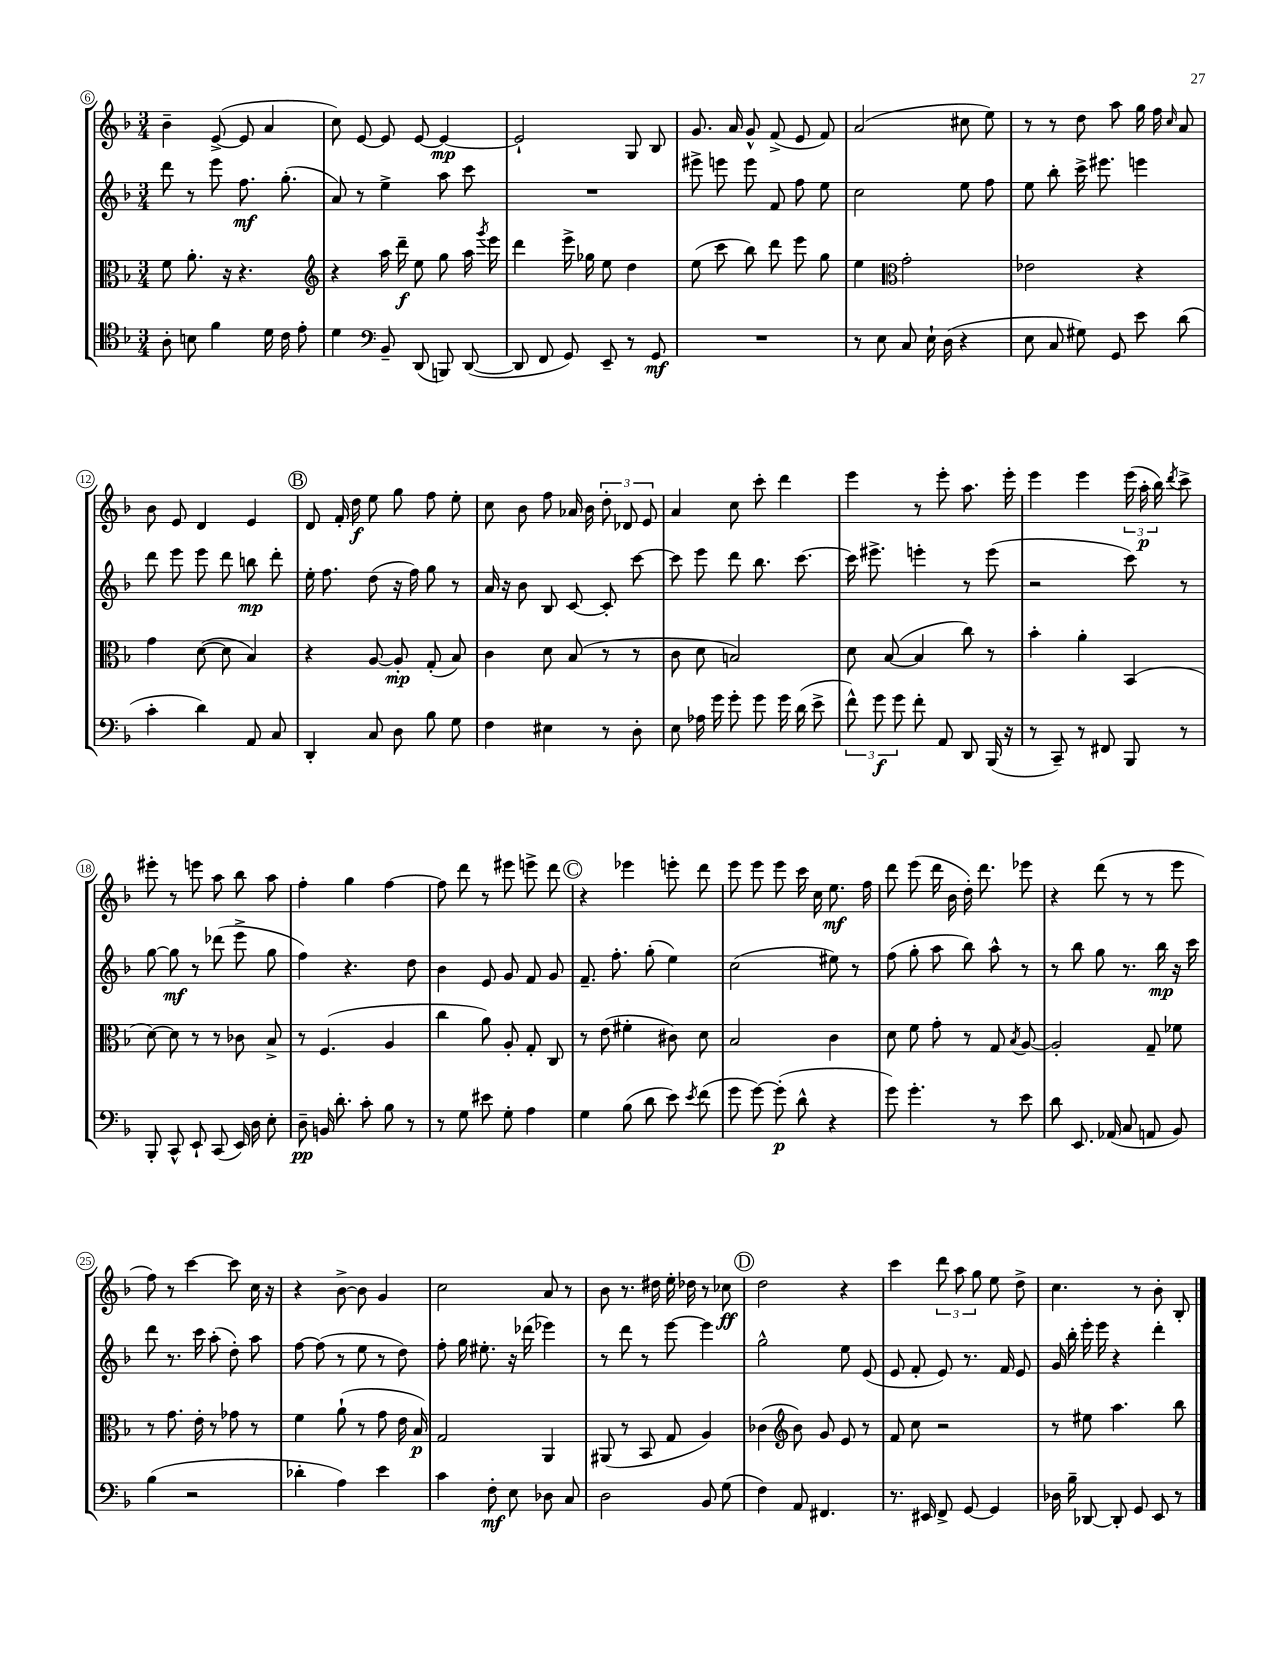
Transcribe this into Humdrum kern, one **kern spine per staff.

**kern	**dynam	**kern	**dynam	**kern	**dynam	**kern	**dynam
*part4	*part4	*part3	*part3	*part2	*part2	*part1	*part1
*staff4	*staff4	*staff3	*staff3	*staff2	*staff2	*staff1	*staff1
*clefC4	*	*clefC3	*	*clefG2	*	*clefG2	*
*k[b-]	*	*k[b-]	*	*k[b-]	*	*k[b-]	*
*M3/4	*	*M3/4	*	*M3/4	*	*M3/4	*
=6	=6	=6	=6	=6	=6	=6	=6
8A'\	.	8f\	.	8ddd\	.	4b-~\	.
8Bn\	.	8.a'\	.	8r	.	.	.
4f\	.	.	.	8eee\	.	([8e^/	.
.	.	16r	.	.	.	.	.
.	.	4.r	.	8.ff\	mf	8e/]	.
16d\	.	.	.	.	.	4a/	.
16c\	.	.	.	(8.gg'\	.	.	.
8e'\	.	.	.	.	.	.	.
=7	=7	=7	=7	=7	=7	=7	=7
*	*	*clefG2	*	*	*	*	*
4d\	.	4r	.	8a/)	.	8cc\)	.
.	.	.	.	8r	.	[8e/	.
*clefF4	*	*	*	*	*	*	*
8BB-~/	.	16aa\	.	4ee^\	.	8e/]	.
.	.	16ddd~\	f	.	.	.	.
(8DD/	.	8ee\	.	.	.	[8e/	.
8BBBn/)	.	8gg\	.	8aa\	.	4e/_	mp
([8DD/	.	16aa\	.	8ccc\	.	.	.
.	.	8qggg/	.	.	.	.	.
.	.	16eee\	.	.	.	.	.
=8	=8	=8	=8	=8	=8	=8	=8
8DD/]	.	4ddd\	.	2.r	.	2e`/]	.
8FF/	.	.	.	.	.	.	.
8GG/)	.	16eee^\	.	.	.	.	.
.	.	16gg-X\	.	.	.	.	.
8EE~/	.	8ee\	.	.	.	.	.
8r	.	4dd\	.	.	.	8G/	.
8GG/	mf	.	.	.	.	8B-/	.
=9	=9	=9	=9	=9	=9	=9	=9
2.r	.	(8ee\	.	8eee#X^\	.	8.g/	.
.	.	8ccc\	.	8eeen\	.	.	.
.	.	.	.	.	.	16a/	.
.	.	8bb-\)	.	8eee\	.	8g^^/	.
.	.	8ddd\	.	8f/	.	(8f^/	.
.	.	8eee\	.	8ff\	.	8e/	.
.	.	8gg\	.	8ee\	.	8f/)	.
=10	=10	=10	=10	=10	=10	=10	=10
8r	.	4ee\	.	2cc\	.	(2a/	.
8E\	.	.	.	.	.	.	.
*	*	*clefC3	*	*	*	*	*
8C/	.	2g'\	.	.	.	.	.
16E`\	.	.	.	.	.	.	.
(16D\	.	.	.	.	.	.	.
4r	.	.	.	8ee\	.	8cc#X\	.
.	.	.	.	8ff\	.	8ee\)	.
=11	=11	=11	=11	=11	=11	=11	=11
8E\	.	2e-X\	.	8ee\	.	8r	.
8C/	.	.	.	8bb-'\	.	8r	.
8G#X\)	.	.	.	16ccc^\	.	8dd\	.
.	.	.	.	8.eee#X\	.	.	.
8GG/	.	.	.	.	.	8aa\	.
8e\	.	4r	.	4eeen\	.	16gg\	.
.	.	.	.	.	.	16ff\	.
.	.	.	.	.	.	16qqcc/	.
(8d\	.	.	.	.	.	8a/	.
!!LO:LB:g=z
=12	=12	=12	=12	=12	=12	=12	=12
4c'\	.	4g\	.	8ddd\	.	8b-\	.
.	.	.	.	8eee\	.	8e/	.
4d\)	.	([8d\	.	8eee\	.	4d/	.
.	.	8d\]	.	8ddd\	.	.	.
8AA/	.	4B-/)	.	8bbn\	mp	4e/	.
8C/	.	.	.	8ddd'\	.	.	.
!!LO:REH:place=s1:t=B
=13	=13	=13	=13	=13	=13	=13	=13
4DD'/	.	4r	.	16ee'\	.	8d/	.
.	.	.	.	8.ff\	.	.	.
.	.	.	.	.	.	16f'/	.
.	.	.	.	.	.	16dd\	f
8C/	.	[8A/	.	(8dd\	.	8ee\	.
8D\	.	8A'/]	mp	16r	.	8gg\	.
.	.	.	.	16ff\)	.	.	.
8B-\	.	(8G'/	.	8gg\	.	8ff\	.
8G\	.	8B-/)	.	8r	.	8ee'\	.
=14	=14	=14	=14	=14	=14	=14	=14
4F\	.	4c\	.	16a/	.	8cc\	.
.	.	.	.	16r	.	.	.
.	.	.	.	8b-\	.	8b-\	.
4E#X\	.	8d\	.	8B-/	.	8ff\	.
.	.	(8B-/	.	[8c/	.	16a-X/	.
.	.	.	.	.	.	16b-\	.
8r	.	8r	.	8c'/]	.	12dd'\	.
.	.	.	.	.	.	12d-X/	.
8D'\	.	8r	.	[8ccc\	.	.	.
.	.	.	.	.	.	12e/	.
=15	=15	=15	=15	=15	=15	=15	=15
8E\	.	8c\	.	8ccc\]	.	4a/	.
16A-X\	.	8d\	.	8eee\	.	.	.
16g\	.	.	.	.	.	.	.
8g'\	.	2Bn/)	.	8ddd\	.	8cc\	.
8g\	.	.	.	8.bb-\	.	8ccc'\	.
16g\	.	.	.	.	.	4ddd\	.
(16d\	.	.	.	[8.ccc\	.	.	.
8e^\	.	.	.	.	.	.	.
=16	=16	=16	=16	=16	=16	=16	=16
12f^^\)	.	8d\	.	16ccc\]	.	4eee\	.
.	.	.	.	8.eee#X^\	.	.	.
12g\	f	.	.	.	.	.	.
.	.	([8B-/	.	.	.	.	.
12g\	.	.	.	.	.	.	.
8f'\	.	4B-/]	.	4eeen'\	.	8r	.
8AA/	.	.	.	.	.	8eee'\	.
8DD/	.	8cc\)	.	8r	.	8.aa\	.
(16BBB-/	.	8r	.	(8eee\	.	.	.
16r	.	.	.	.	.	16eee'\	.
=17	=17	=17	=17	=17	=17	=17	=17
8r	.	4b-'\	.	2r	.	4eee\	.
8CC~/)	.	.	.	.	.	.	.
8r	.	4a'\	.	.	.	4eee\	.
8FF#X/	.	.	.	.	.	.	.
8BBB-/	.	(4BB-/	.	8ccc\)	.	(24eee\	.
.	.	.	.	.	.	24aa'\	p
.	.	.	.	.	.	24bb-\)	.
.	.	.	.	.	.	8qddd/	.
8r	.	.	.	8r	.	8ccc^\	.
!!LO:LB:g=z
=18	=18	=18	=18	=18	=18	=18	=18
8BBB-'/	.	[8d\)	.	[8gg\	.	8eee#X'\	.
8CC^^/	.	8d\]	.	8gg\]	mf	8r	.
8EE`/	.	8r	.	8r	.	8eeen\	.
(8CC/	.	8r	.	(8ddd-X\	.	8aa\	.
16EE/)	.	8c-X\	.	8eee^\	.	8bb-\	.
16D\	.	.	.	.	.	.	.
8E'\	.	8B-^/	.	8gg\	.	8aa\	.
=19	=19	=19	=19	=19	=19	=19	=19
8D~\	pp	8r	.	4ff\)	.	4ff'\	.
16BBn/	.	(4.F/	.	.	.	.	.
8.d'\	.	.	.	.	.	.	.
.	.	.	.	4.r	.	4gg\	.
8c'\	.	.	.	.	.	.	.
8B-\	.	4A/	.	.	.	[4ff\	.
8r	.	.	.	8dd\	.	.	.
=20	=20	=20	=20	=20	=20	=20	=20
8r	.	4cc\	.	4b-\	.	8ff\]	.
8G\	.	.	.	.	.	8ddd\	.
8e#X\	.	8a\)	.	8e/	.	8r	.
8G'\	.	8A'/	.	8g/	.	8eee#X\	.
4A\	.	8G'/	.	8f/	.	8eeen^\	.
.	.	8C/	.	8g/	.	8ddd\	.
!!LO:REH:place=s1:t=C
=21	=21	=21	=21	=21	=21	=21	=21
4G\	.	8r	.	8.f~/	.	4r	.
.	.	(8e\	.	.	.	.	.
.	.	.	.	8.ff'\	.	.	.
(8B-\	.	4f#X'\	.	.	.	4eee-X\	.
8d\	.	.	.	(8gg'\	.	.	.
8e\)	.	8c#X\)	.	4ee\)	.	8eeen'\	.
8qe/	.	.	.	.	.	.	.
(8f\	.	8d\	.	.	.	8ddd\	.
=22	=22	=22	=22	=22	=22	=22	=22
8g\	.	2B-/	.	(2cc\	.	8eee\	.
[8g\)	.	.	.	.	.	8eee\	.
(8g'\]	p	.	.	.	.	8eee\	.
8d^^\	.	.	.	.	.	16ccc\	.
.	.	.	.	.	.	16cc\	.
4r	.	4c\	.	8ee#X\)	.	8.ee\	mf
.	.	.	.	8r	.	.	.
.	.	.	.	.	.	16ff\	.
=23	=23	=23	=23	=23	=23	=23	=23
8g\)	.	8d\	.	(8ff\	.	8ddd\	.
4.g'\	.	8f\	.	8gg'\	.	(8eee\	.
.	.	8g'\	.	8aa\	.	16ddd\	.
.	.	.	.	.	.	16b-\	.
.	.	8r	.	8bb-\)	.	16dd'\)	.
.	.	.	.	.	.	8.ddd\	.
8r	.	8G/	.	8aa^^\	.	.	.
.	.	8qB-/	.	.	.	.	.
8e\	.	[8A/	.	8r	.	8eee-X\	.
=24	=24	=24	=24	=24	=24	=24	=24
8d\	.	2A'/]	.	8r	.	4r	.
8.EE/	.	.	.	8bb-\	.	.	.
.	.	.	.	8gg\	.	(8ddd\	.
(16AA-X/	.	.	.	.	.	.	.
8C/	.	.	.	8.r	.	8r	.
8AAn/	.	8G~/	.	.	.	8r	.
.	.	.	.	16bb-\	mp	.	.
8BB-/)	.	8f-X\	.	16r	.	8eee\	.
.	.	.	.	16ccc\	.	.	.
!!LO:LB:g=z
=25	=25	=25	=25	=25	=25	=25	=25
(4B-\	.	8r	.	8ddd\	.	8ff\)	.
.	.	8.g\	.	8.r	.	8r	.
2r	.	.	.	.	.	[4ccc\	.
.	.	16e'\	.	16ccc\	.	.	.
.	.	8r	.	(8aa'\	.	.	.
.	.	8g-X\	.	8dd'\)	.	8ccc\]	.
.	.	8r	.	8aa\	.	16cc\	.
.	.	.	.	.	.	16r	.
=26	=26	=26	=26	=26	=26	=26	=26
4d-X'\	.	4f\	.	[8ff\	.	4r	.
.	.	.	.	(8ff\]	.	.	.
4A\)	.	(8a`\	.	8r	.	[8b-^\	.
.	.	8r	.	8ee\	.	8b-\]	.
4e\	.	8g\	.	8r	.	4g/	.
.	.	16e\	.	8dd\)	.	.	.
.	.	16B-/)	p	.	.	.	.
=27	=27	=27	=27	=27	=27	=27	=27
4c\	.	2G/	.	8ff'\	.	2cc\	.
.	.	.	.	16gg\	.	.	.
.	.	.	.	8.ee#X'\	.	.	.
8F'\	mf	.	.	.	.	.	.
8E\	.	.	.	16r	.	.	.
.	.	.	.	(16ddd-X\	.	.	.
8D-X\	.	4AA/	.	4eee-X\)	.	8a/	.
8C/	.	.	.	.	.	8r	.
=28	=28	=28	=28	=28	=28	=28	=28
2D\	.	(8AA#X/	.	8r	.	8b-\	.
.	.	8r	.	8ddd\	.	8.r	.
.	.	8BB-/	.	8r	.	.	.
.	.	.	.	.	.	16dd#X\	.
.	.	8G/	.	[8eee\	.	16ee'\	.
.	.	.	.	.	.	16dd-X\	.
8BB-/	.	4A/)	.	4eee\]	.	8r	.
(8G\	.	.	.	.	.	8cc-X\	ff
!!LO:REH:place=s1:t=D
=29	=29	=29	=29	=29	=29	=29	=29
4F\)	.	(4c-X\	.	2gg^^\	.	2dd\	.
*	*	*clefG2	*	*	*	*	*
8AA/	.	8b-\)	.	.	.	.	.
4.FF#X/	.	8g/	.	.	.	.	.
.	.	8e/	.	8ee\	.	4r	.
.	.	8r	.	(8e/	.	.	.
=30	=30	=30	=30	=30	=30	=30	=30
8.r	.	8f/	.	8e/	.	4ccc\	.
.	.	8cc\	.	8f'/	.	.	.
16EE#X/	.	.	.	.	.	.	.
8FF^/	.	2r	.	8e/)	.	12ddd\	.
.	.	.	.	.	.	12aa\	.
[8GG/	.	.	.	8.r	.	.	.
.	.	.	.	.	.	12gg\	.
4GG/]	.	.	.	.	.	8ee\	.
.	.	.	.	16f/	.	.	.
.	.	.	.	8e/	.	8dd^\	.
=31	=31	=31	=31	=31	=31	=31	=31
16D-X\	.	8r	.	16g/	.	4.cc\	.
16B-~\	.	.	.	16bb-'\	.	.	.
[8DD-X/	.	8ee#X\	.	16eee'\	.	.	.
.	.	.	.	16eee\	.	.	.
8DD-'/]	.	4.aa\	.	4r	.	.	.
8GG/	.	.	.	.	.	8r	.
8EE/	.	.	.	4ddd'\	.	8b-'\	.
8r	.	8bb-\	.	.	.	8B-'/	.
==	==	==	==	==	==	==	==
*-	*-	*-	*-	*-	*-	*-	*-
